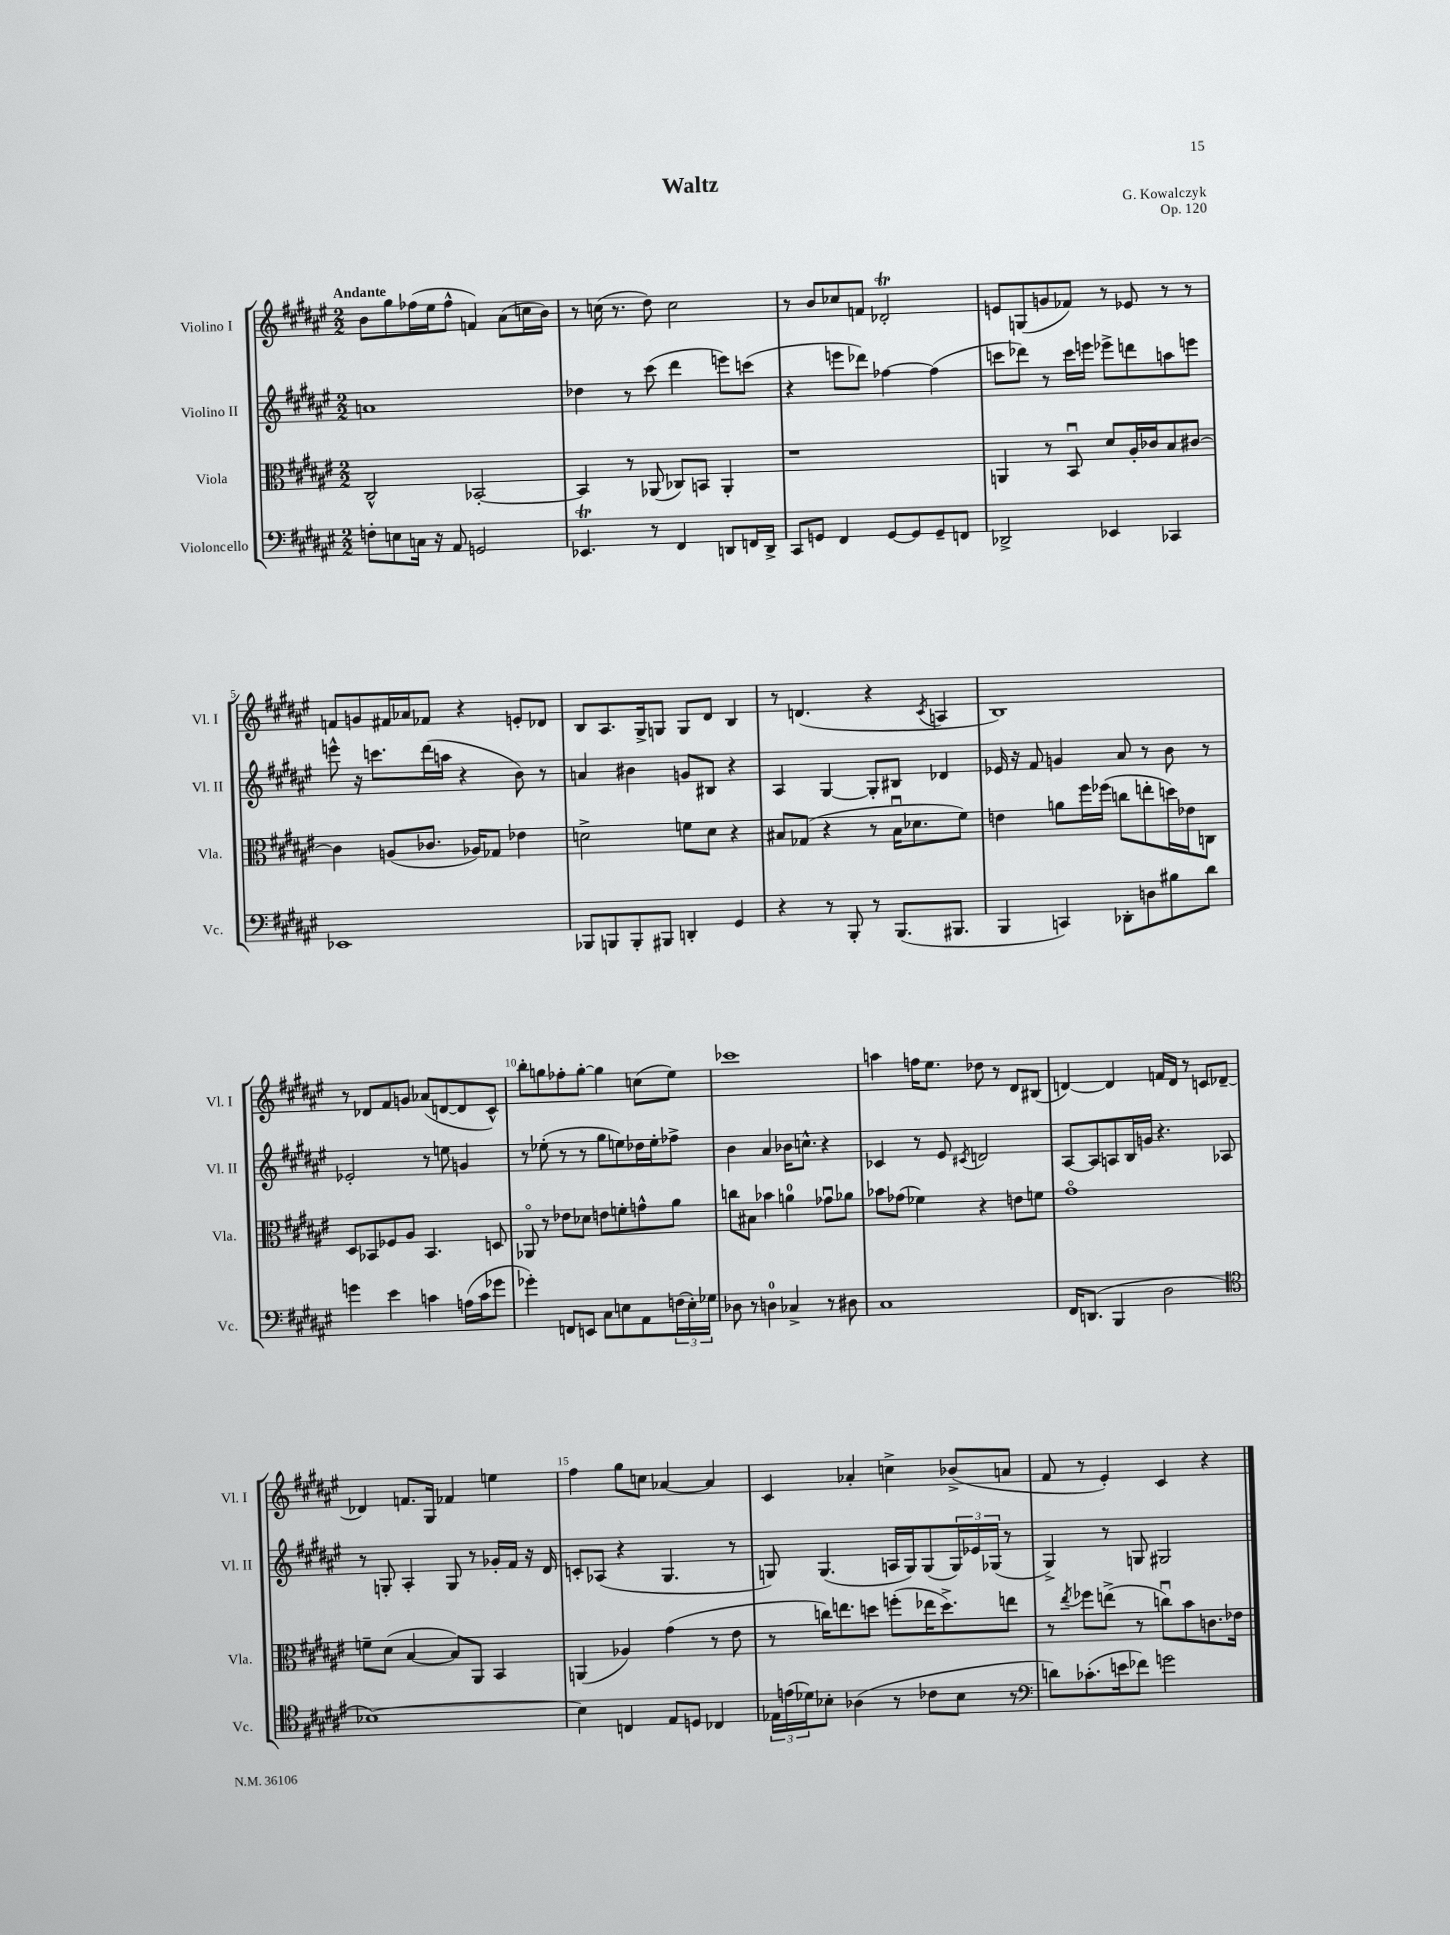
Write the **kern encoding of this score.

**kern	**kern	**kern	**kern
*part4	*part3	*part2	*part1
*staff4	*staff3	*staff2	*staff1
*I"Violoncello	*I"Viola	*I"Violino II	*I"Violino I
*I'Vc.	*I'Vla.	*I'Vl. II	*I'Vl. I
*clefF4	*clefC3	*clefG2	*clefG2
*k[f#c#g#d#a#e#]	*k[f#c#g#d#a#e#]	*k[f#c#g#d#a#e#]	*k[f#c#g#d#a#e#]
*M2/2	*M2/2	*M2/2	*M2/2
=1	=1	=1	=1
!	!	!	!LO:TX:a:B:t=Andante
8Fn'\L	2C#^^/	1an	8b\L
8En\	.	.	8gg#\
16Cn\Jk	.	.	(16ff-X\L
16r	.	.	16ee#\J
8AA#/	.	.	8ff-^^\J
2GGn/	[2BB-X'/	.	4fn/)
.	.	.	(8a#\L
.	.	.	16ccn\L
.	.	.	16b\JJ)
=2	=2	=2	=2
4.EE-XT/	4BB-/]	4dd-X\	8r
.	.	.	(16ccn\
.	.	.	8.r
.	8r	8r	.
8r	(8AA-X/	(8ccc#\	8dd#\)
4FF#/	8C-X/L)	4ddd#\	2cc\
.	8BBn/J	.	.
8DDn/L	4AA-'/	8eeen\L)	.
16FFn/L	.	(8cccn\J	.
16DD^/JJ	.	.	.
=3	=3	=3	=3
8CC#/L	1r	4r	8r
8GGn/J	.	.	8b/L
4FF#/	.	8eeen\L	8cc-X/
.	.	8ddd-X\J)	8fn/J
[8GG/L	.	[4ff-X\	2d-XT'/
8GG/]	.	.	.
8GG~/	.	(4ff-\]	.
8FFn/J	.	.	.
=4	=4	=4	=4
2DD-X^/	4AAn/	8cccn\L	8en/L
.	.	8ddd-X\J)	(8Gn/
.	8r	8r	8gn/
.	8BBu/	16ccc\LL	8f-X/J)
.	.	16eeen\JJ	.
4EE-X/	8d#/L	8eee-X^\L	8r
.	16A#'/L	8dddn\	8e-X/
.	16c-X/J	.	.
4CC-X/	8B/	8aan\	8r
.	[8c#X/J	8eeen\J	8r
!!LO:LB:g=z
=5	=5	=5	=5
1EE-X	4c#\]	8eeen^^\	8fn/L
.	.	16r	8gn/
.	.	8.cccn\L	.
.	(8An/L	.	16f#X/L
.	.	.	16a-X/J
.	8.c-X/J	(16ddd#\L	8f-X/J
.	.	16aan\JJ	.
.	.	4r	4r
.	16A-X/KL)	.	.
.	8G-X/J	.	.
.	4e-X\	8b\)	8en'/L
.	.	8r	8d-X/J
=6	=6	=6	=6
8BBB-X/L	2dn^\	4an/	8B/L
8BBBn/	.	.	8.A#/
8BBB'/	.	4b#X\	.
.	.	.	16G#^/k
8BBB#X/J	.	.	8Gn/J
4DDn'/	8fn\L	8gn/L	8G/L
.	8d\J	8B#X/J	8d#/J
4GG#/	4r	4r	4B/
=7	=7	=7	=7
4r	8B#X/L	4A#/	8r
.	(8G-X/J	.	(4.dn/
8r	4r	[4G#/	.
8BBB'/	.	.	.
8r	8r	8G#'/L]	4r
(8.BBB/L	16B#u\KL	8B#X/J	.
.	8.d-X\	.	.
.	.	.	8qc#/
.	.	4d-X/	4An/
8.BBB#X/J	.	.	.
.	8f#\J)	.	.
=8	=8	=8	=8
4BBB/	4en\	16e-X/	1B)
.	.	16r	.
.	.	8f#/	.
4CCn/)	8an\L	4gn/	.
.	16ff#\L	.	.
.	(16ff-X\JJ	.	.
8DD-X'\L	8ccn\L	8a#/	.
8Dn\	8een'\	8r	.
8B#X\	16ddn\L)	8b\	.
.	16e-X\J	.	.
8d#\J	8Cn\J	8r	.
!!LO:LB:g=z
=9	=9	=9	=9
4gn\	8D#/L	2e-X'/	8r
.	8BB-X/	.	8d-X/L
4e#\	8F-X/	.	8f#/
.	8A#/J	.	8gn/J
4cn\	4.BB-/	8r	(8a-X/L
.	.	8een\	[8dn/
(16An\LL	.	4gn/	8d/]
16c\J	.	.	.
8g-X\J	8Dn/	.	8c#^^/J)
=10	=10	=10	=10
4g-X'\)	8AA-X/	8r	8bb'\L
.	8r	(8ee-X'\	8ggn\
8FFn/L	8e-X\L	8r	8ff-X'\
8EEn/J	8d-X\J	8r	[8gg'\J
8C#\L	8en\L	8gg#\L	4gg\]
8En\	8fn'\	8een\)	.
8AA#\	8gn^^\	16dd-X\L	(8ccn\L
.	.	16ee'\J	.
(24Fn\L	8a#\J	8ff-X^\J	8ee#\J)
24E'\)	.	.	.
24G-X\JJ	.	.	.
=11	=11	=11	=11
8D-X\	8ccn\L	4b\	1ccc-X
8r	8B#X\J	.	.
4Dn\	4b-X\	4a#/	.
4C-X^/	4an\	16b-X\KL	.
.	.	8.ccn^^\J	.
8r	8g-Xu\L	4r	.
8D#X\	8a-X\J	.	.
=12	=12	=12	=12
1C#	8b-X\L	4c-X/	4aan\
.	(8g-X\J	.	.
.	4f-X\)	8r	16ffn\KL
.	.	.	8.ee#\J
.	.	8e#/	.
.	.	8qc#X/	.
.	4r	2dn/	8dd-X\
.	.	.	8r
.	8en\L	.	8d#/L
.	8fn\J	.	(8B#X/J
=13	=13	=13	=13
16FF#/KL	1g#	[8A#/L	[4dn/)
(8.DDn/J	.	.	.
.	.	8A#/]	.
4BBB/	.	8An/	4d/]
.	.	16B/L	.
.	.	16gn/JJ	.
2D#\	.	4.r	16fn/LL
.	.	.	16d/JJ
.	.	.	8r
.	.	.	8cn/L
.	.	8A-X/	[8d-X~/J
!!LO:LB:g=z
=14	=14	=14	=14
*clefC4	*	*	*
[1B-X)	8fn~\L	8r	4d-X/]
.	(8d#\J	8Gn'/	.
.	[4B/	4A#'/	8.fn/L
.	.	.	16G#/Jk
.	8B/L])	8G/	4f-X/
.	8AA#/J	8r	.
.	4BB/	16g-X'/LL	4een\
.	.	16f#/JJ	.
.	.	16r	.
.	.	16d#/	.
=15	=15	=15	=15
4B-\]	(4AAn/	8cn'/L	4ff#\
.	.	(8A-X/J	.
4Cn/	4A-X/)	4r	8gg#\L
.	.	.	8ccn\J
8E#/L	(4g#\	4.G#/	[4a-X/
8Dn/J	.	.	.
4C-X/	8r	.	4a-/]
.	8e#\	8r	.
=16	=16	=16	=16
24E-X\LL	8r	8Gn/)	4c#/
(24en\	.	.	.
24d-X\J)	.	.	.
8B-X'\J	16ccn\KL)	(4.G/	.
.	8.een\	.	.
(4A-X\	.	.	4a-X'/
.	8ddn\J	.	.
8r	(8ffn'\L	16An/LL	4ccn^\
.	.	16G/J)	.
8c-X\L	16ee-X\K	(8G/	.
.	8.dd^\)	.	.
8B-\J	.	24G/L)	(8b-X^/L
.	.	24e-X/	.
.	.	(24G-X/JJ	.
8r	8een\J	8r	8an/J
=17	=17	=17	=17
*clefF4	*	*	*
8dn\L)	8r	4G#^/)	8f#/
.	8qee#/	.	.
(8.c-X'\	8ff-X\L	.	8r
.	(8een^\J	8r	4e#'/)
16en\k	.	.	.
8f-X\J)	8r	8Gn/	.
2gn\	8ccnu\L)	2G#X/	4c#/
.	8b\	.	.
.	8.cn\	.	4r
.	16e-X\Jk	.	.
==	==	==	==
*-	*-	*-	*-
